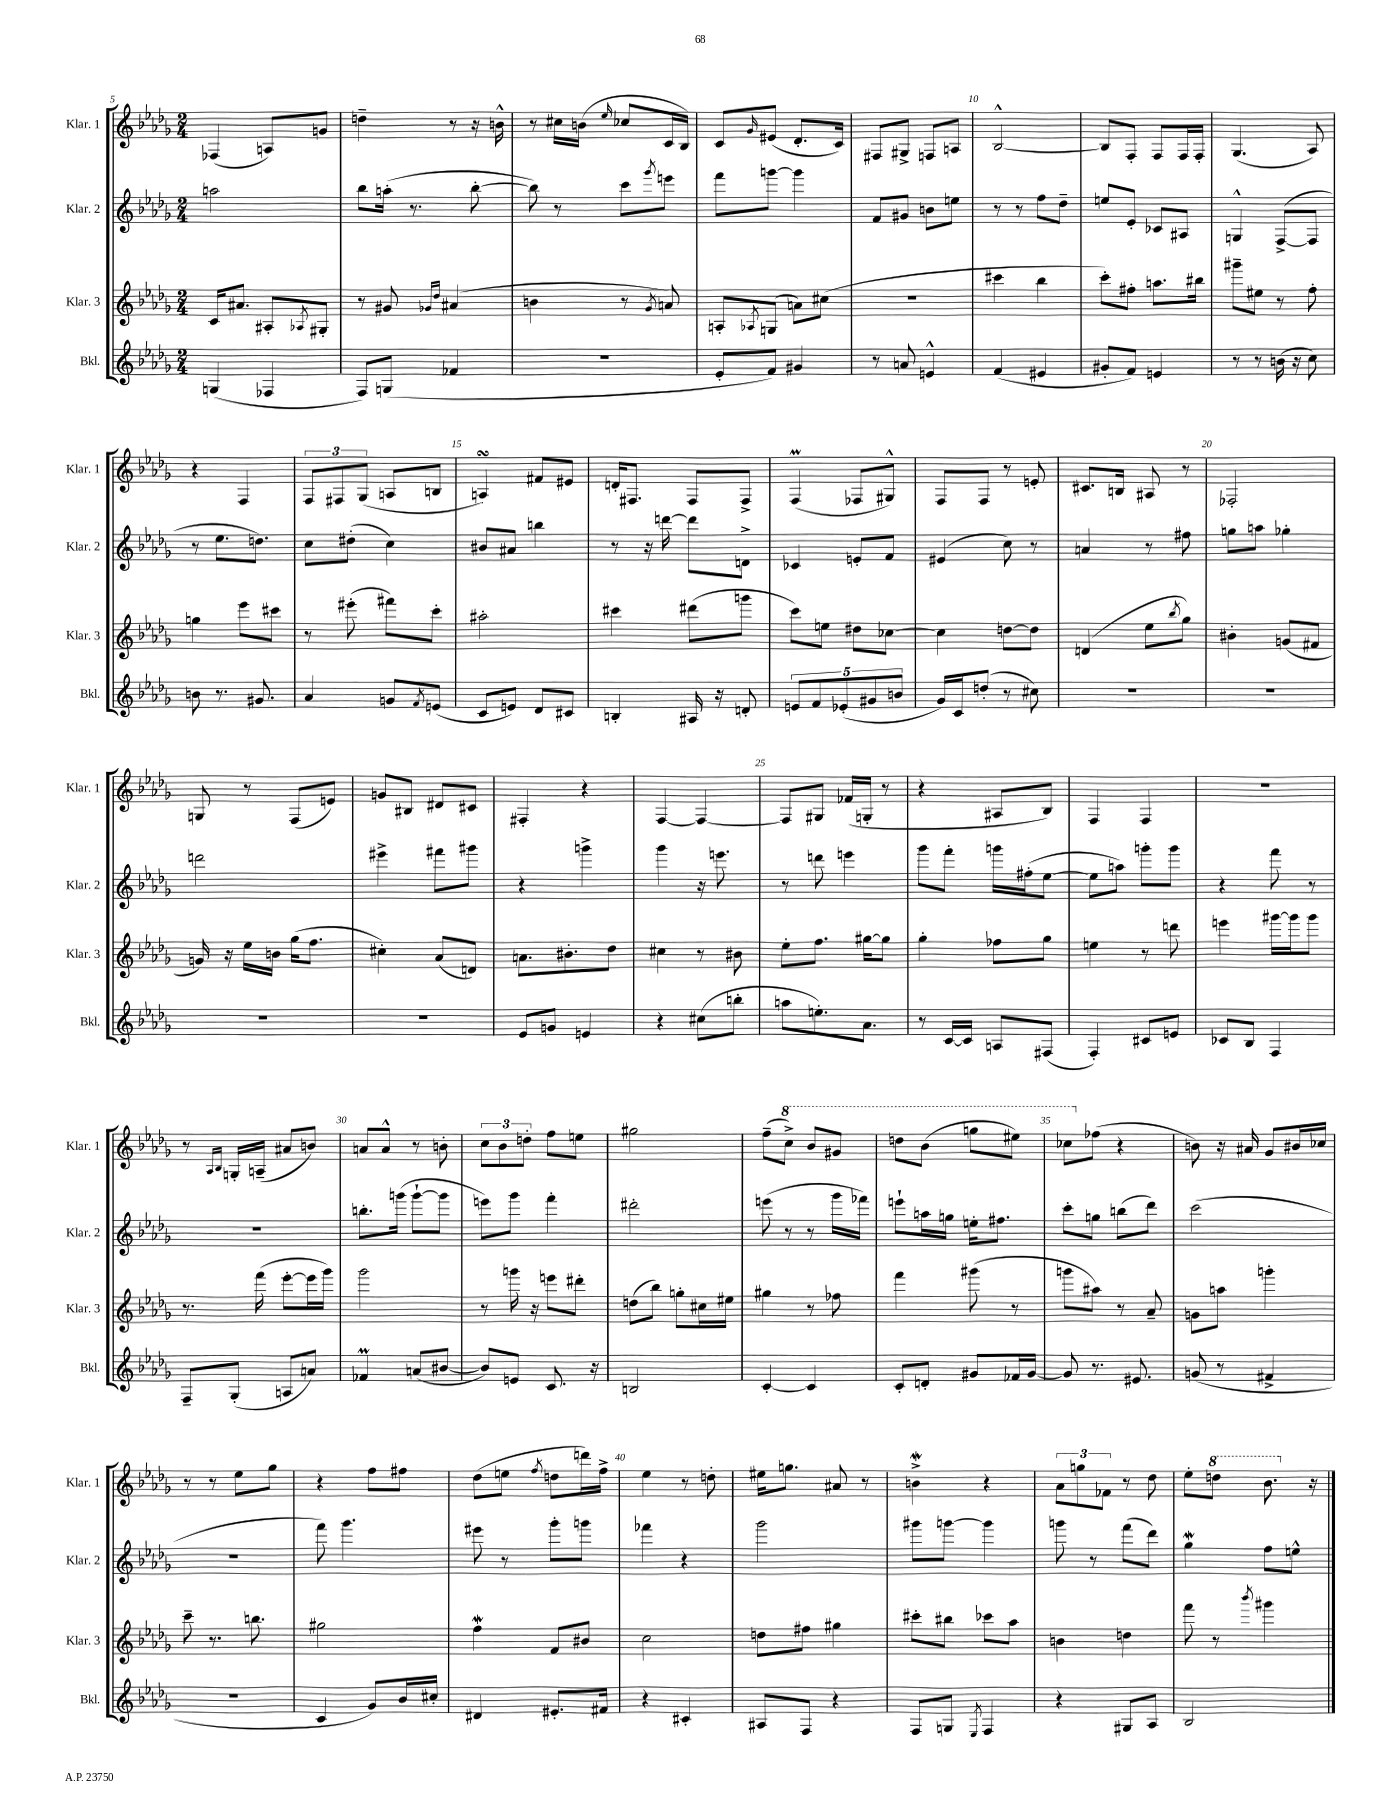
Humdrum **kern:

**kern	**kern	**kern	**kern
*staff4	*staff3	*staff2	*staff1
*clefG2	*clefG2	*clefG2	*clefG2
*k[b-e-a-d-g-]	*k[b-e-a-d-g-]	*k[b-e-a-d-g-]	*k[b-e-a-d-g-]
*M2/4	*M2/4	*M2/4	*M2/4
(4G	16c	2aa	(4F-
.	8.a#	.	.
4F-	8A#'	.	8A)
.	8qA-	.	.
.	8G#'	.	8g
=	=	=	=
8F)	8r	8bb-	4dd~
(8G	8g#	(16aa'	.
.	.	8.r	.
.	16qqg-	.	.
.	16qqdd-	.	.
4f-	(4a#	.	8r
.	.	[8bb-'	16r
.	.	.	16b^^
=	=	=	=
2r	4b	8bb-])	8r
.	.	8r	16cc#
.	.	.	(16b
.	.	.	16qqee-
.	8r	8ccc	8cc-
.	8qg-	8qggg-	.
.	8a)	8eee	16c
.	.	.	16B-)
=	=	=	=
8e-'	8A'	8fff	8c
.	8qA-	.	16qqg-
8f)	(8G	[8ggg	(8e#
4g#	8a)	4ggg]	8.d-'
.	(8cc#	.	.
.	.	.	16c)
=	=	=	=
8r	2r	8f	8F#
8a	.	8g#	8G#^
4e^^	.	8b	8F
.	.	8ee	8A
=	=	=	=
(4f	4ccc#	8r	[2B-^^
.	.	8r	.
4e#	4bb-	8ff	.
.	.	8dd-~	.
=	=	=	=
8g#'	8ccc')	8ee	8B-]
8f)	8ff#'	8e-'	8F'
4e	8.aa	8c-	8F
.	.	8A#	16F
.	16bb#	.	16F'
=	=	=	=
8r	8ggg#~	4G^^	(4.G-
8r	8ee#	.	.
(16b	8r	([8F^	.
16r	.	.	.
8cc)	8ff'	8F]	8A-)
=	=	=	=
8b	4gg	8r	4r
8.r	.	8.ee-	.
.	8eee-	.	4F
8.g#	.	8.dd)	.
.	8ccc#	.	.
=	=	=	=
4a-	8r	8cc	12F
.	.	.	12F#
.	(8eee#'	(8dd#'	.
.	.	.	(12G-
8g	8fff#)	4cc)	8A
8qf	.	.	.
(8e	8ccc'	.	8B
=	=	=	=
8c	2aa#'	8b#	4A)
8e)	.	8a#	.
8d-	.	4bb	8f#
8c#	.	.	8e#
=	=	=	=
4B'	4ccc#	8r	16d'
.	.	.	8.F#
.	.	16r	.
.	.	[16ddd	.
16A#	(8ddd#	8ddd]	8F#
16r	.	.	.
8d'	8ggg	8d^	8F#^
=	=	=	=
10e	8ccc)	4c-	(4F
10f	.	.	.
.	8ee	.	.
(10e-'	.	.	.
.	8dd#	8e'	8F-
10g#	.	.	.
.	[8cc-	8f	8G#^^)
10b	.	.	.
=	=	=	=
16g-)	4cc-]	(4e#	8F
16c	.	.	.
(8dd'	.	.	8F
8r	[8dd	8cc)	8r
8cc#)	8dd]	8r	8e'
=	=	=	=
2r	(4d	4a	8.c#
.	.	.	16B
.	8ee-	8r	8A#
.	8qbb-	.	.
.	8gg-)	8ff#	8r
=	=	=	=
2r	4b#'	8gg	2F-'
.	.	8aa	.
.	(8g	4gg-'	.
.	8f#	.	.
=	=	=	=
2r	16g)	2ddd	8G
.	16r	.	.
.	16ee-	.	8r
.	16b	.	.
.	(16gg-	.	(8F
.	8.ff	.	.
.	.	.	8e)
=	=	=	=
2r	4cc#')	4eee#^	8g
.	.	.	8B#
.	(8a-	8fff#	8d#
.	8d)	8ggg#	8c#
=	=	=	=
8e-	8.a	4r	4F#'
8g	.	.	.
.	8.b#'	.	.
4e	.	4ggg^	4r
.	8dd-	.	.
=	=	=	=
4r	4cc#	4ggg-	[4F
(8cc#	8r	16r	4F_
.	.	8.eee	.
8bb'	8b#	.	.
=	=	=	=
8aa	8ee-'	8r	8F]
8.ee')	8.ff	8ddd	8G#
.	.	4eee	(16f-
8.a-	[16gg#	.	16G'
.	8gg#]	.	8r
=	=	=	=
8r	4gg-'	8ggg-	4r
[16c	.	8fff'	.
16c]	.	.	.
8A	8ff-	16ggg	8A#
.	.	(16ff#'	.
(8F#	8gg-	[8ee-	8B-)
=	=	=	=
4F')	4ee	8ee-]	4F
.	.	8aa)	.
8c#	8r	8ggg'	4F
8e	8ddd	8ggg	.
=	=	=	=
8c-	4eee	4r	2r
8B-	.	.	.
4F	[16ggg#	8fff	.
.	16ggg#]	.	.
.	8ggg#	8r	.
=	=	=	=
8F~	8.r	2r	8r
.	.	.	16qqA-
.	.	.	16qqB-
(8G-'	.	.	16G'
.	(16fff	.	(16A~
8A	[8eee-'	.	8a#
8a)	16eee-]	.	8b)
.	16ggg-)	.	.
=	=	=	=
4f-	2ggg-	8.bb'	8a
.	.	.	8a^^
.	.	(16ggg	.
(8a	.	[8ggg`	8r
[8b#	.	8ggg]	8b'
=	=	=	=
8b#])	8r	8eee)	12cc
.	.	.	12b-
8e	16ggg	8ggg-	.
.	.	.	12dd'
.	16r	.	.
8.c	8eee	4fff'	8ff
.	8ddd#'	.	8ee
16r	.	.	.
=	=	=	=
2B	(8dd	2ddd#'	2gg#
.	8bb-)	.	.
.	8gg'	.	.
.	16cc#	.	.
.	16ee#	.	.
=	=	=	=
[4c'	4gg#	(8eee	(8ff~
.	.	8r	8ccc^)
4c]	8r	8r	8bb-
.	8ff-	16ggg-	8gg#
.	.	16fff-)	.
=	=	=	=
8c'	4fff	8eee`	8ddd
8d'	.	16aa	(8bb-
.	.	16gg	.
8g#	(8ggg#	16ee'	8ggg
.	.	8.ff#	.
16f-	8r	.	8eee#)
[16g#	.	.	.
=	=	=	=
8g#]	8ggg	8ccc'	8ccc-
8.r	8aa#)	8gg	(8ff-
.	8r	(8bb	4r
8.e#	.	.	.
.	8a-~	8ddd-)	.
=	=	=	=
(8g	8g	(2ccc	8b)
8r	8aa	.	16r
.	.	.	16a#
4f#^	4ggg'	.	8g-
.	.	.	16b#
.	.	.	16cc-
=	=	=	=
2r	8ccc~	2r	8r
.	8.r	.	8r
.	.	.	8ee-
.	8.bb	.	.
.	.	.	8gg-
=	=	=	=
4c	2gg#	8fff)	4r
.	.	4.ggg-	.
8g-)	.	.	8ff
16b-	.	.	8ff#
16cc#'	.	.	.
=	=	=	=
4d#	4ff	8eee#	(8dd-
.	.	8r	8ee
.	.	.	8qff
8.e#'	8f	8ggg-'	8dd
.	8b#	8ggg	16ddd)
16f#	.	.	16ff^
=	=	=	=
4r	2cc	4fff-	4ee-
4c#'	.	4r	8r
.	.	.	8dd'
=	=	=	=
8A#	8dd	2ggg-	16ee#
.	.	.	8.gg
8F	8ff#	.	.
4r	4gg#	.	8a#
.	.	.	8r
=	=	=	=
8F	8ccc#'	8ggg#	4b^
8G	8bb#	[8ggg	.
8qE-	.	.	.
4F	8ccc-	4ggg]	4r
.	8aa-	.	.
=	=	=	=
4r	4b	8ggg	12a-
.	.	.	12gg
.	.	8r	.
.	.	.	12f-
8G#	4dd	(8fff	8r
8A-	.	8ddd-)	8dd-
=	=	=	=
2B-	8fff	4gg-	8ee-'
.	8r	.	8ddd
.	8qbbb-	.	.
.	4ggg#	8ff	8.bb-
.	.	8ee^^	.
.	.	.	16r
==	==	==	==
*-	*-	*-	*-
